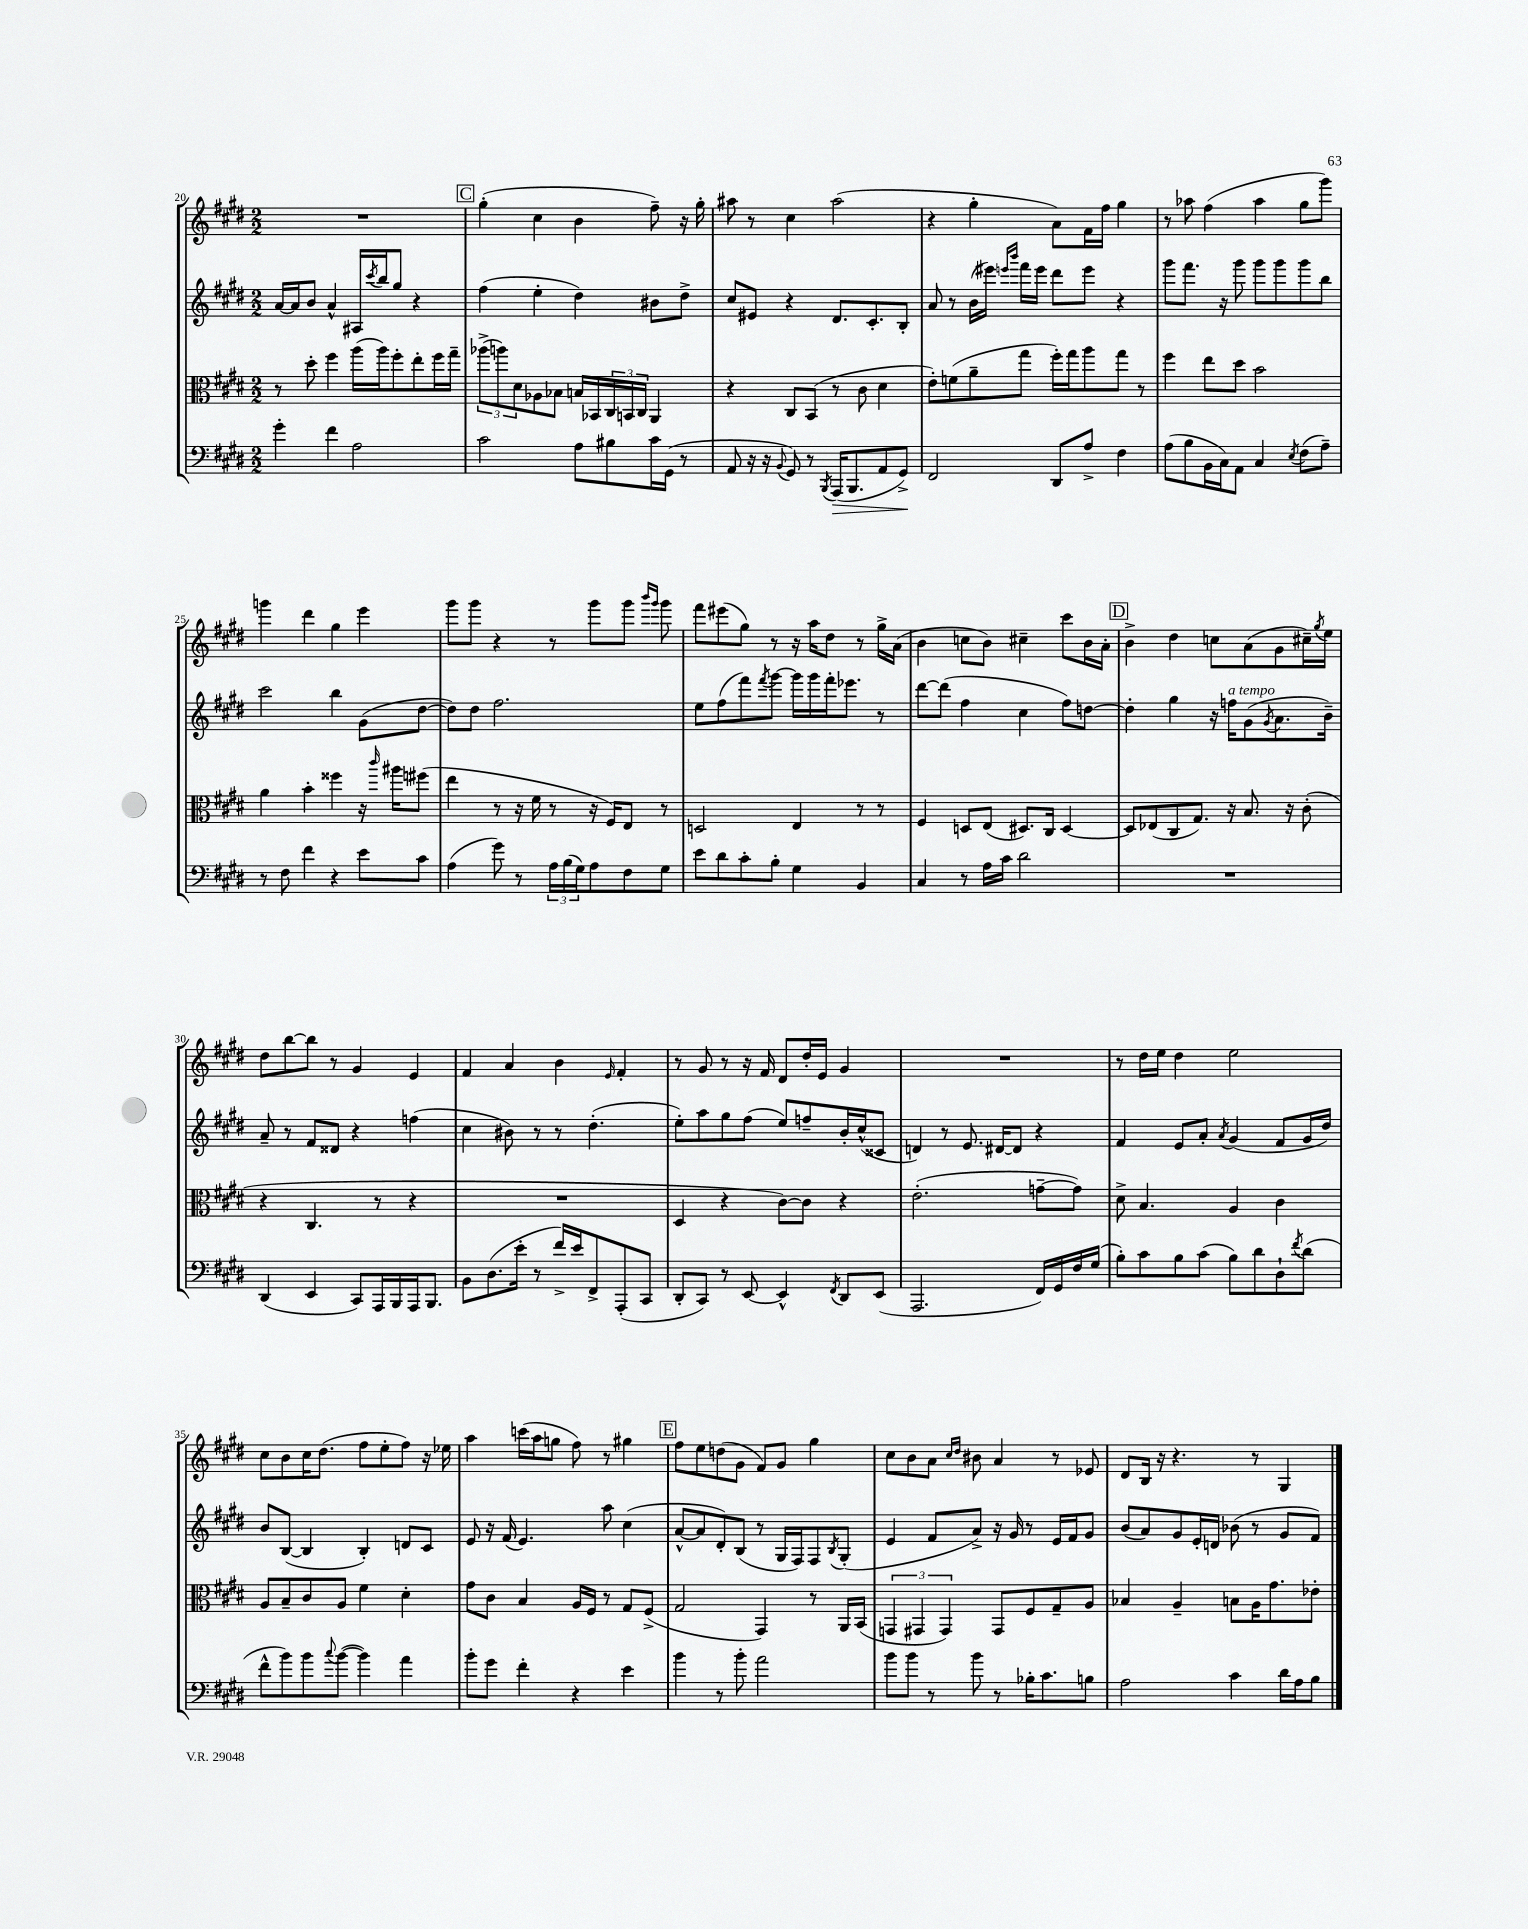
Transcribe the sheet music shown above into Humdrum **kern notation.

**kern	**kern	**kern	**kern
*staff4	*staff3	*staff2	*staff1
*clefF4	*clefC3	*clefG2	*clefG2
*k[f#c#g#d#]	*k[f#c#g#d#]	*k[f#c#g#d#]	*k[f#c#g#d#]
*M2/2	*M2/2	*M2/2	*M2/2
4g#'	8r	[16a	1r
.	.	16a]	.
.	8dd#'	8b	.
4f#	4ff#	4a^^	.
2A	(16aa	16A#	.
.	.	8qccc#	.
.	16aa)	16bb	.
.	8ff#'	8gg#	.
.	8ee'	4r	.
.	16ff#	.	.
.	16gg#~	.	.
=	=	=	=
2c#	(12aa-^	(4ff#	(4gg#'
.	12aa)	.	.
.	12d#	.	.
.	8A-	4ee'	4cc#
.	8B-	.	.
8A	16B	4dd#)	4b
.	16BB-	.	.
8B#	24C#	.	.
.	24BB	.	.
.	24C#	.	.
16c#	4AA	8b#	8ff#~)
(16GG#	.	.	.
8r	.	8dd#^	16r
.	.	.	16gg#'
=	=	=	=
8AA	4r	8cc#	8aa#
16r	.	8e#	8r
16r	.	.	.
8qqBB	.	.	.
8GG#)	8C#	4r	4cc#
8r	(8BB	.	.
8qBBB	.	.	.
(16AAA	8r	8.d#	(2aa#
8.BBB	.	.	.
.	8c#	.	.
.	.	8.c#'	.
8AA	4d#	.	.
8GG#^)	.	8B'	.
=	=	=	=
2FF#	8e')	8a	4r
.	(8f	8r	.
.	8a~	(16b	4gg#'
.	.	16eee#)	.
.	.	16qqeee	.
.	.	16qqbbb	.
.	8gg#	16fff#	.
.	.	16eee	.
8DD#	16ff#')	8ddd#	8a)
.	16gg#	.	.
8A^	8aa	8eee	16f#
.	.	.	16ff#
4F#	8gg#	4r	4gg#
.	8r	.	.
=	=	=	=
(8A	4ff#	8ggg#	8r
8B	.	8.fff#	8aa-
16BB	8ee	.	(4ff#
16C#)	.	16r	.
8AA	8dd#	8ggg#	.
4C#	2b	8ggg#	4aa-
.	.	8ggg#	.
8qE	.	.	.
(8F#	.	8ggg#	8gg#
8A~)	.	8bb	8ggg#)
=	=	=	=
8r	4a	2ccc#	4ggg
8F#	.	.	.
4f#	4b'	.	4ddd#
4r	4ff##	4bb	4gg#
8e	16r	(8g#	4eee
.	16qqccc#	.	.
.	16aa#	.	.
8c#	(8ff#	[8dd#	.
=	=	=	=
(4A	4ee	8dd#])	8ggg#
.	.	8dd#	8ggg#
8g#)	8r	2.ff#	4r
8r	16r	.	.
.	16f#	.	.
24A	8r	.	8r
(24B	.	.	.
24G#)	.	.	.
8A	16r	.	8ggg#
.	16F#)	.	.
8F#	8E	.	8ggg#
.	.	.	16qqbbb
.	.	.	16qqggg#
8G#	8r	.	8ggg#
=	=	=	=
8e	2D	8ee	8fff#
8d#	.	(8ff#	(8eee#
8c#'	.	8fff#)	8gg#)
.	.	8qfff#	.
8B'	.	[8ggg#	8r
4G#	4E	16ggg#]	16r
.	.	16ggg#	16aa
.	.	16fff#'	8dd#
.	.	8.eee-	.
4BB	8r	.	8r
.	8r	8r	16gg#^
.	.	.	(16a
=	=	=	=
4C#	4F#	[8ddd#	4b
.	.	(8ddd#]	.
8r	8D	4ff#	8cc
16A	(8E	.	8b)
16c#	.	.	.
2d#	8.D#)	4cc#	4cc#~
.	16C#	.	.
.	[4D#	8ff#)	8ccc#
.	.	[8dd	16b
.	.	.	16a'
=	=	=	=
1r	8D#]	4dd']	4b^
.	(8E-	.	.
.	8C#	4gg#	4dd#
.	8.G#)	.	.
.	.	16r	8cc
.	16r	16ff	.
.	8.B	(8g#	(8a
.	.	8qg#	.
.	.	8.a	8g#
.	16r	.	.
.	(8c#'	.	16cc#~)
.	.	.	8qgg#
.	.	16b~)	16ee
=	=	=	=
(4DD#	4r	8a~	8dd#
.	.	8r	[8bb
4EE	4.C#	8f#	8bb]
.	.	8d##	8r
8CC#)	.	4r	4g#
16AAA	8r	.	.
16BBB	.	.	.
16AAA	4r	(4ff	4e
8.BBB	.	.	.
=	=	=	=
8BB	1r	4cc#	4f#
(8.D#	.	.	.
.	.	8b#)	4a
16e'	.	.	.
8r	.	8r	.
16f#^)	.	8r	4b
16e	.	.	.
8FF#^	.	(4.dd#'	.
.	.	.	16qqe
(8AAA'	.	.	4f#'
8CC#	.	.	.
=	=	=	=
8DD#'	4D#	8ee')	8r
8CC#)	.	8aa	8g#
8r	4r	8gg#	8r
[8EE	.	(8ff#	16r
.	.	.	16f#
4EE^^]	[8c#)	8ee)	8d#
.	8c#]	8ff~	16dd#'
.	.	.	16e
8qFF#	.	.	.
8DD#	4r	16b'	4g#
.	.	(16cc#^^	.
(8EE	.	8c##	.
=	=	=	=
2.AAA	(2.e'	4d)	1r
.	.	8r	.
.	.	8.e	.
.	.	[16d#	.
.	.	8d#]	.
16FF#)	[8g~	4r	.
16GG#	.	.	.
16F#	8g])	.	.
(16G#	.	.	.
=	=	=	=
8B')	8d#^	4f#	8r
8c#	4.B	.	16dd#
.	.	.	16ee
8B	.	8e	4dd#
(8c#	.	8a'	.
.	.	8qa	.
8B)	4A	(4g#	2ee
8d#	.	.	.
8D#`	4c#	8f#	.
8qf#	.	.	.
(8d#	.	16g#	.
.	.	16dd#)	.
=	=	=	=
8f#^^	8A	8b	8cc#
8b)	8B~	([8B	8b
8b	8c#	4B]	16cc#
.	.	.	(8.dd#
8qqcc#	.	.	.
([8b	8A	.	.
4b])	4f#	4B')	8ff#
.	.	.	8ee'
4a	4d#'	8d	8ff#)
.	.	8c#	16r
.	.	.	16ee-
=	=	=	=
8b'	8g#	8e	4aa
8g#	8c#	16r	.
.	.	(16f#	.
4f#'	4B	4.e)	(16ccc
.	.	.	16aa
.	.	.	8gg
4r	16A	.	8ff#)
.	16F#	.	.
.	8r	8aa	8r
4e	8G#	(4cc#	4gg#
.	(8F#^	.	.
=	=	=	=
4b	2G#	[8a^^	8ff#
.	.	8a]	8ee
8r	.	8d#')	(8dd
8b'	.	(8B	8g#
2a	4GG#)	8r	8f#)
.	.	16G#	8g#
.	.	16F#)	.
.	8r	8F#	4gg#
.	.	8qB	.
.	16AA	(8G#'	.
.	(16BB	.	.
=	=	=	=
8b	6GG	4e	8cc#
8b	.	.	8b
.	6GG#	.	.
8r	.	8f#	8a
.	6GG#)	.	.
.	.	.	16qqcc#
.	.	.	16qqdd#
8b	.	8a^)	8b#
8r	8GG#	16r	4a
.	.	16g#	.
16B-'	8F#	8r	.
8.c#	.	.	.
.	8G#~	16e	8r
.	.	16f#	.
8B	8A	8g#	8e-
=	=	=	=
2A	4B-	(8b	8d#
.	.	8a)	16B
.	.	.	16r
.	4A~	8g#	4.r
.	.	16e'	.
.	.	16d	.
4c#	8B	(8b-	.
.	16A	8r	8r
.	8.g#	.	.
16d#	.	8g#	4G#
16A	.	.	.
8B	8e-'	8f#)	.
==	==	==	==
*-	*-	*-	*-
